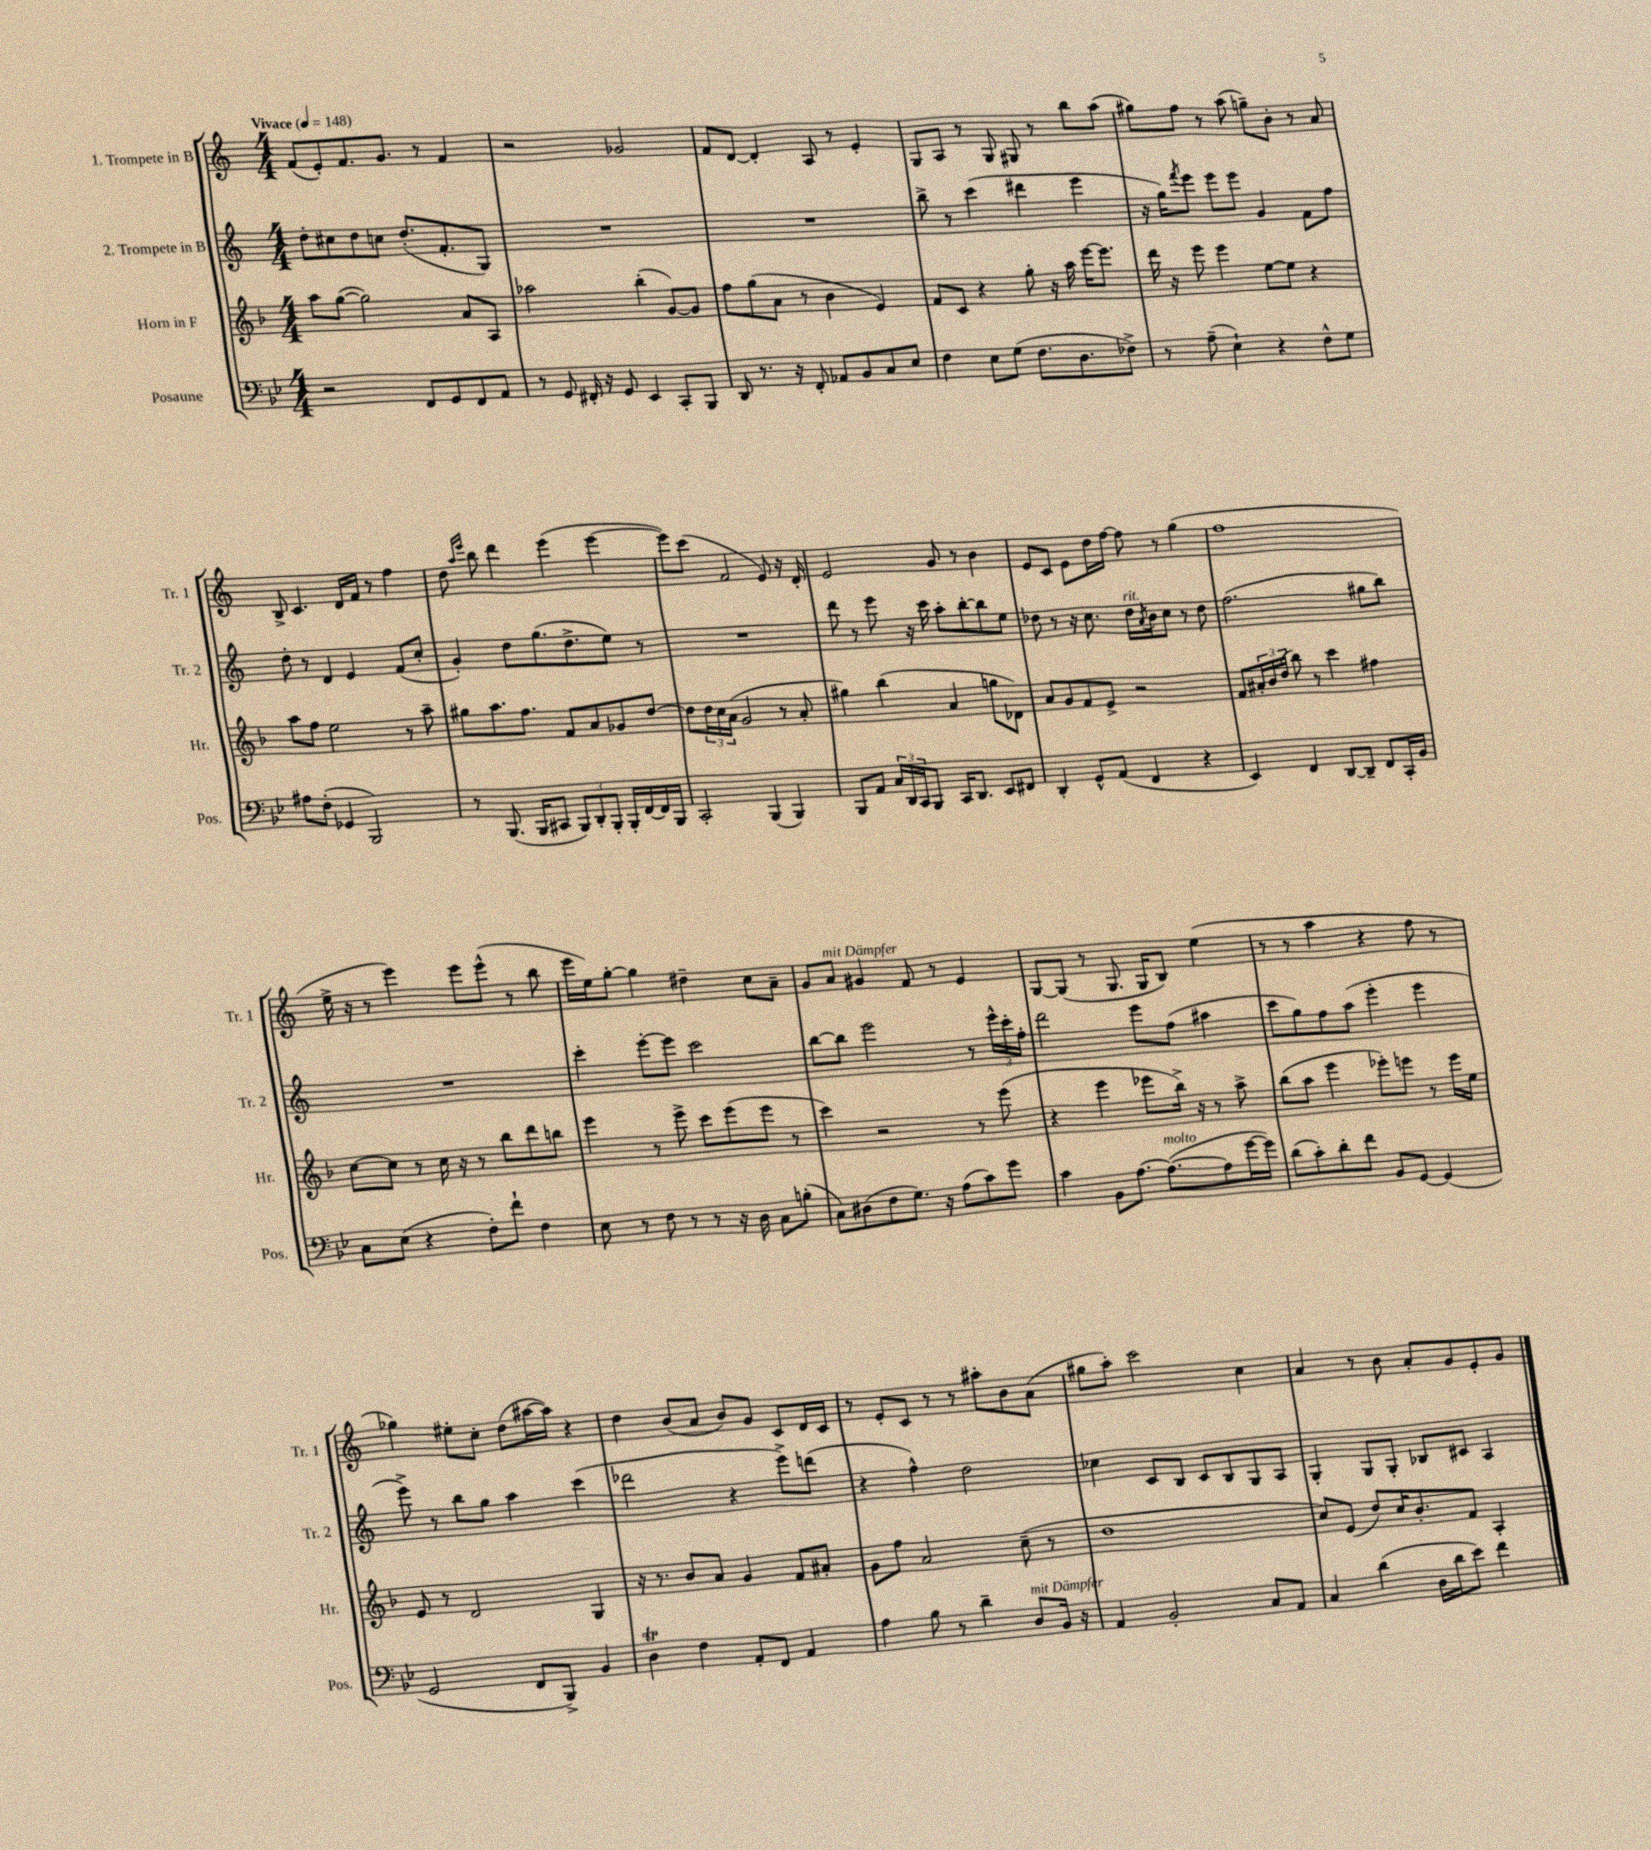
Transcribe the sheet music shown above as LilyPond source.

<<
\new StaffGroup <<
\new Staff = "s0" \with { instrumentName = "1. Trompete in B" shortInstrumentName = "Tr. 1" } {
    \clef treble \key c \major \numericTimeSignature \time 4/4 \tempo "Vivace" 4 = 148
    f'8( e'8-.) f'8. g'8. r8 f'4 |
    r2 ges'2 |
    f'8 d'8~ d'4-. a8 r8 e'4-. |
    g8 a8 r8 g8 gis8 r8 b''8 a''8( |
    gis''8) f''8 r8 a''8( g''8--) b'8-. r8 a'8 |
    b8-> c'4. d'16 f'16 r8 f''4 |
    d''8 \grace { a''16 e'''16 } b''8 d'''4 e'''4( e'''4~ |
    e'''8) c'''8( f'2 e'8) r16 d'16-. |
    e'2 g'8 r8 b'4 |
    e'8 c'8 e'8 d''16 f''16~ f''8 r8 g''4( |
    f''1 |
    e''16-> r16 r8 e'''4) e'''8 e'''8-^( r8 b''8 |
    e'''16 e''16) g''8~-. g''4 dis''4-- c''8 a'8-- |
    g'8 a'8^\markup { \italic "mit Dämpfer" } gis'4 f'8 r8 e'4 |
    g8~ g8( r8 g8. g16 b8) e''4( |
    r8 r8 a''4 r4 f''8 r8 |
    ges''4) eis''8-. c''8-. d''8( ais''16~ ais''16) r4 |
    d''4 b'8( a'8 b'8) g'8 c'8 d'16 c'16 |
    r8 e'8-. c'8 r8 r8 ais''8-. b'8 a'8( |
    gis''8 a''8-.) c'''2 c''4 |
    a'4 r8 b'8 a'8-. g'8 e'8-. g'8 \bar "|." |
}
\new Staff = "s1" \with { instrumentName = "2. Trompete in B" shortInstrumentName = "Tr. 2" } {
    \clef treble \key c \major \numericTimeSignature \time 4/4
    d''8-. cis''8 d''8 c''8 d''8.-.( f'8.-. g8) |
    R1 |
    R1 |
    b''8-> r8 c'''4( dis'''4 e'''4 |
    r16 g''16) \acciaccatura { f'''8 } e'''8 e'''8 e'''8 g'4 f'8 f''8 |
    d''8-. r8 d'4 e'4 f'8( c''8-. |
    g'4-.) d''8 g''8.( d''8.-> e''8) r8 |
    R1 |
    d'''8 r8 e'''8 r16 c'''16 a''8-. b''8~-. b''8 e''8 |
    des''8 r8 r16 c''8. des''16^\markup { \italic "rit." } \acciaccatura { a'8 } b'16 c''8 r8 des''8 |
    f''2.( gis''8 b''8) |
    R1 |
    c'''4-. e'''8~-. e'''8 c'''2 |
    b''8~ b''8 e'''2 r8 \tuplet 3/2 { e'''16-^ c'''16-. f''16-. } |
    d'''2 e'''8 f''8( ais''4 |
    c'''8 g''8) f''8 a''8( e'''4-. e'''4 |
    e'''8->) r8 b''8 g''8 a''4 c'''4( |
    des'''2 r4 e'''8->) d'''8( |
    r4 f''4-^) d''2 |
    ces''4 c'8 b8 c'8 b8 g8 a8 |
    g4-. g8 g8-. bes8 cis'8 a4 \bar "|." |
}
\new Staff = "s2" \with { instrumentName = "Horn in F" shortInstrumentName = "Hr." } {
    \clef treble \key f \major \numericTimeSignature \time 4/4
    a''8 g''8~( g''2) a'8 a8 |
    aes''2 bes''4-.( g'8~) g'8 |
    f''8 g''8( a'8 r8 bes'4 e'4) |
    f'8 c'8 r4 g''8-. r16 a''16 e'''16~ e'''8. |
    d'''16 r16 e'''8 e'''4 e''8~ e''8 r4 |
    a''8 f''8 e''2 r8 a''8-- |
    gis''8 a''8. f''8. f'8 a'8 ges'8 d''8~ |
    d''8 \tuplet 3/2 { d''16 c''16 a'16( } g'2 r8 a'8-. |
    gis''4) bes''4( a'4 g''8 des'8) |
    a'8 g'8 f'8 e'8-> r2 |
    f'8 \tuplet 3/2 { ais'16-. bes'16 d''16( } bes''8) r8 c'''4 fis''4 |
    c''8~ c''8 r8 c''16 r16 r8 bes''8 d'''8 b''8 |
    e'''4 r8 e'''8-> c'''8 e'''8( e'''8 r8 |
    c'''4) r2 r8 e'''8( |
    r4 e'''4 ees'''8 bes''16->) r16 r8 a''8-> |
    bes''8( a''8 e'''4 ees'''8-.) e'''8 r8 e'''16 e''16 |
    e'8 r8 d'2 g4 |
    r16 r8. bes'8 a'8 g'4 f'8 ais'8-. |
    g'8 f''8 a'2 c''8--( r8 |
    d''1 |
    c''8) e'8( d''8) c''16 bes'8.-. f'8 a4-. \bar "|." |
}
\new Staff = "s3" \with { instrumentName = "Posaune" shortInstrumentName = "Pos." } {
    \clef bass \key bes \major \numericTimeSignature \time 4/4
    r2 f,8 g,8 f,8 a,8 |
    r8 g,8 fis,16-. r16 g,8 ees,4 c,8-. bes,,8 |
    d,8 r8. r16 f,8-. aes,8 bes,8 c8 ees8 |
    f4 ees8 g8( f8. d8. fes8->) |
    r8 a8--( ees4-!) r4 f8-^ g8 |
    ais8 f8-.( ges,4 bes,,2) |
    r8 bes,,8.( bes,,16 cis,8 \tuplet 3/2 { bes,,8) d,8-. bes,,8-. } bes,,16-. f,16~ f,16 bes,,16 |
    c,2-. bes,,4( bes,,4) |
    bes,,8 a,8 \tuplet 3/2 { c16 d,16 c,16 } bes,,8 c,16 d,8. ees,8 fis,8 |
    d,4-. g,8-^ a,8( f,4 r4 |
    ees,4) f,4 d,8~ d,8-- f,8 c,16-. bes,16 |
    c8 ees8( r4 f8-.) f'8-! f4 |
    ees8 r8 f8 r8 r8 r16 d16 c8 b8-.( |
    c8) dis8( f8 g8.) r16 a8( c'8) g'8 |
    c'4 bes,8 a8.~ a8.~^\markup { \italic "molto" }( a8 g'16~ g'16) |
    d'8( c'8-.) d'8-. f'8 bes,8 g,8~ g,4( |
    g,2 f,8 bes,,8->) bes,4 |
    d4\trill f4 a,8-. f,8 a,4 |
    a4 bes8 r8 d'4-- d8^\markup { \italic "mit Dämpfer" } bes,16 r16 |
    a,4 bes,2-. c8 a,8 |
    c4 d'4( d16 d'16 ees'8) f'4 \bar "|." |
}
>>
>>
\layout { \context { \Score \remove "Bar_number_engraver" } }
